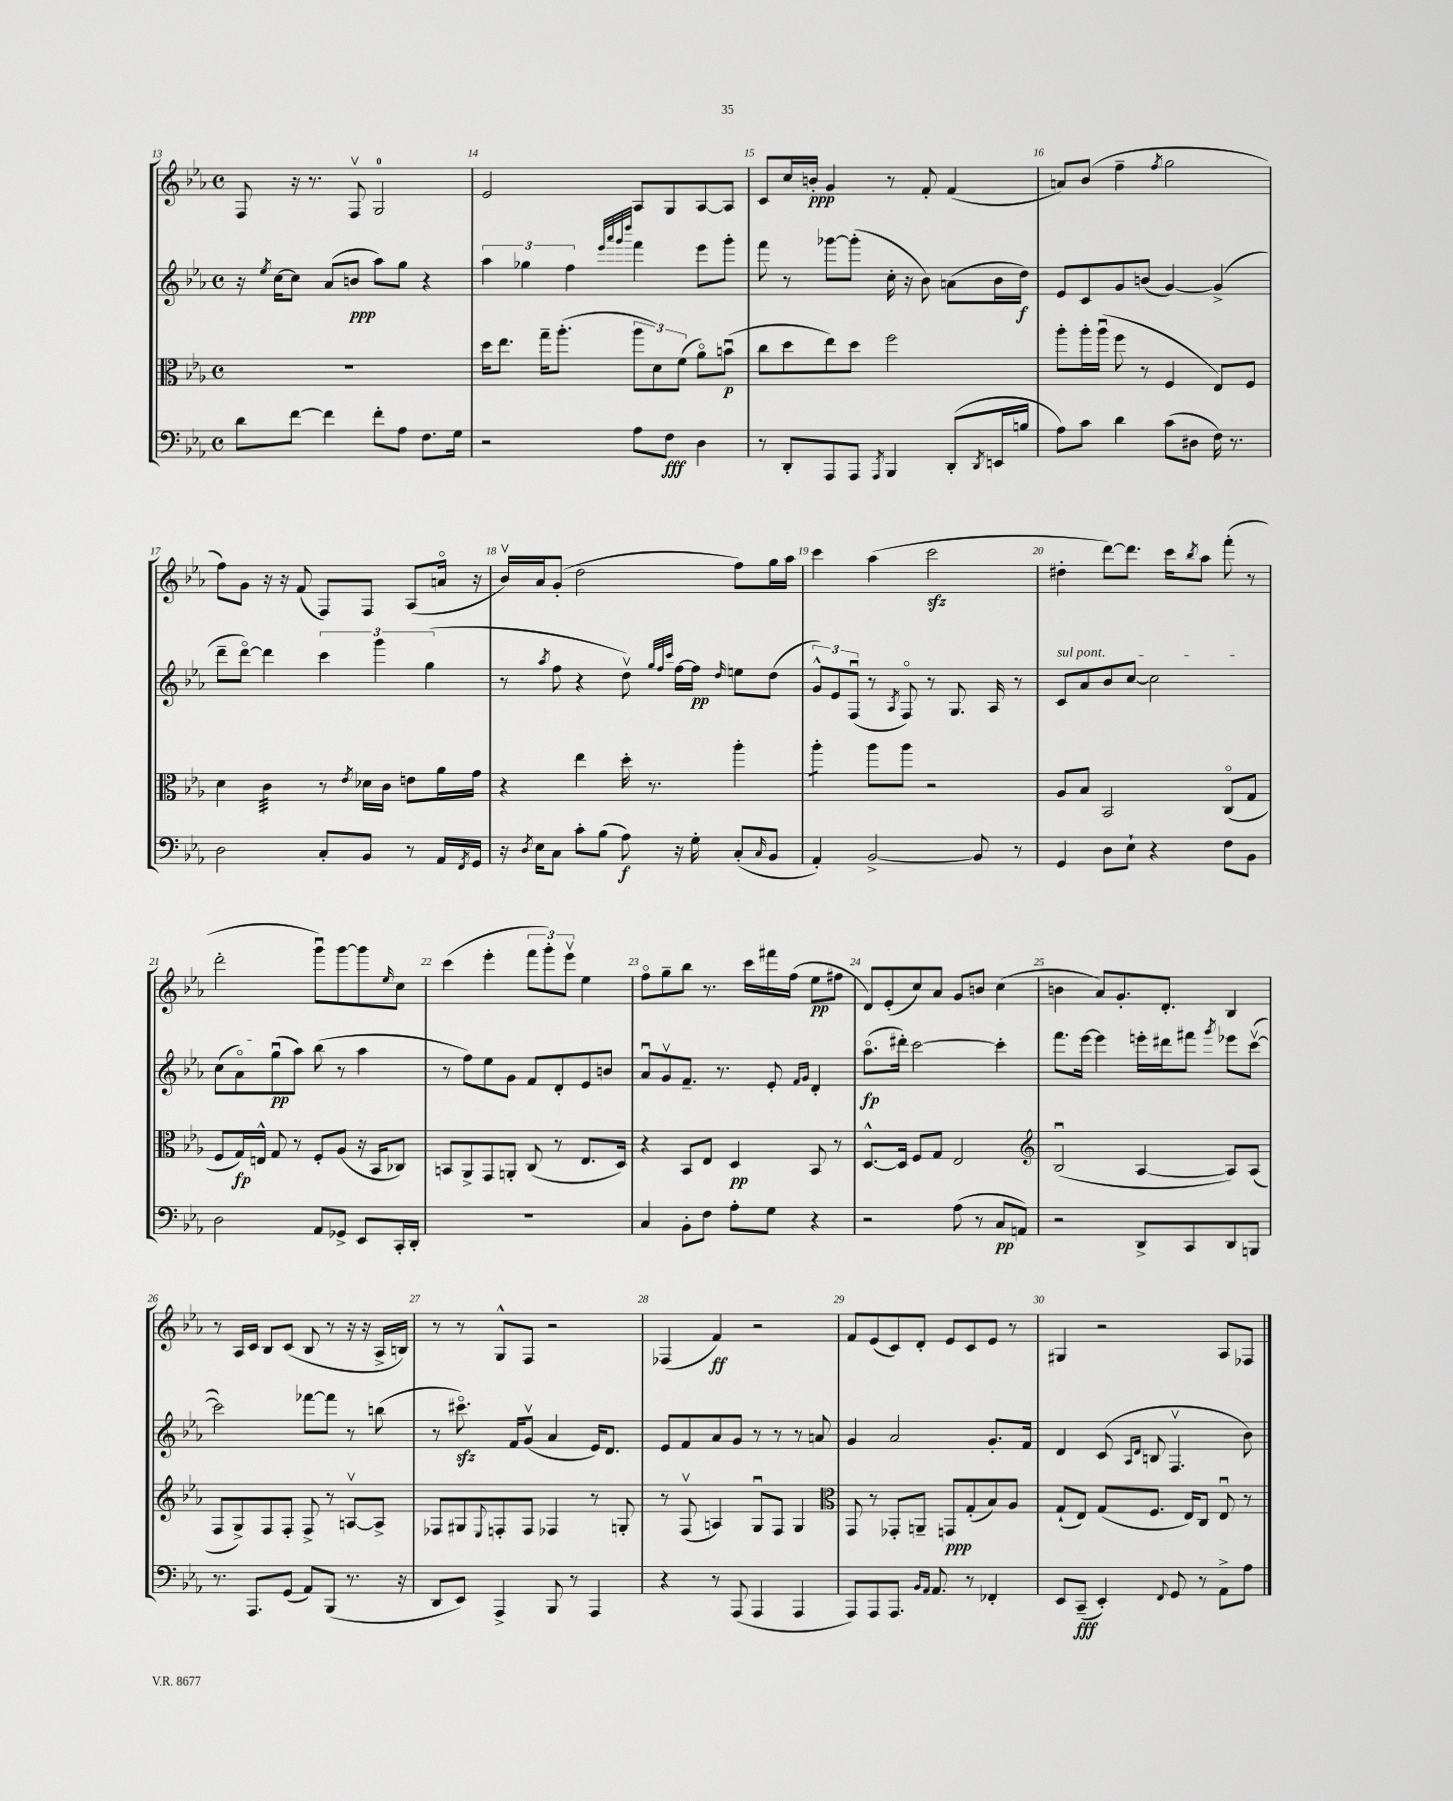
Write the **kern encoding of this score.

**kern	**kern	**kern	**kern
*staff4	*staff3	*staff2	*staff1
*clefF4	*clefC3	*clefG2	*clefG2
*k[b-e-a-]	*k[b-e-a-]	*k[b-e-a-]	*k[b-e-a-]
*M4/4	*M4/4	*M4/4	*M4/4
*met(c)	*met(c)	*met(c)	*met(c)
8d	1r	16r	8F
.	.	8qee-	.
.	.	[16cc	.
[8f	.	8cc]	16r
.	.	.	8.r
4f]	.	(8a-	.
.	.	8b	8Fv
8f'	.	8aa-)	2G
8A-	.	8gg	.
8.F	.	4r	.
16G	.	.	.
=	=	=	=
2r	16dd	6aa-	2e-
.	8.ee-	.	.
.	.	6gg-	.
.	16gg~	.	.
.	(8.aa-'	.	.
.	.	6ff	.
.	.	32qqeee-	.
.	.	32qqaaa-	.
.	.	32qqggg	.
.	.	32qqdddd	.
8A-	12aa-	4fff	8A-
.	12d)	.	.
8F	.	.	8G
.	(12f	.	.
4D	8a-o)	8eee-	[8A-
.	(8bu	8ggg'	8A-]
=	=	=	=
8r	8cc	8fff	8c
8DD'	8dd	8r	16cc
.	.	.	16b'
8AAA-	8ee-)	[8ggg-	4g
8AAA-	8dd	(8ggg-']	.
8qAAA-	.	.	.
4BBB-	2ff	16cc'	8r
.	.	16r	.
.	.	8b-)	8f'
(8DD'	.	(8a	(4f
8qDD	.	.	.
16EE	.	16b-	.
16B	.	16dd)	.
=	=	=	=
8A-)	8aa-'	8e-	8a)
8c	16aa-'	8c	(8b-
.	(16aa-u	.	.
4d	8ff	8g	4ff~
.	8r	(8b	.
.	.	.	8qff
(8c	4F	[4g)	2gg
8D#	.	.	.
16F)	8E-)	(4g^]	.
8.r	.	.	.
.	8F	.	.
=	=	=	=
2D	4d	8ddd~	8ff)
.	.	[8dddo)	8g
.	4c	4ddd]	16r
.	.	.	16r
.	.	.	(8f
8C'	8r	6ccc	8F)
.	8qe-	.	.
8BB-	16d-	.	8F
.	.	6ggg	.
.	16c	.	.
8r	8e	.	(8A-
.	.	(6gg	.
16AA-	16a-	.	16ao
8qFF	.	.	.
16GG	16g	.	16r
=	=	=	=
16r	4r	8r	16b-v)
8qD	.	.	.
16E-	.	.	16a-
.	.	8qaa-	.
8C	.	8ff	(8g'
8c'	4ee-	4r	2dd
(8B-	.	.	.
8A-)	16dd'	8ddv)	.
.	8.r	.	.
.	.	32qqgg	.
.	.	32qqff	.
.	.	32qqccc	.
16r	.	[16ff	.
16G'	.	16ff]	.
.	.	16qqdd	.
(8C'	4aa-'	8ee	8ff)
16qqC	.	.	.
8BB-	.	(8dd	16gg
.	.	.	16aa-
=	=	=	=
4AA-')	4aa-'	12g^^)	4ccc
.	.	12e-	.
.	.	(12Fu	.
[2BB-^	8aa-	8r	(4aa-
.	.	8qA-	.
.	8aa-	8Fo)	.
.	2r	8r	2ccc
.	.	8.G	.
8BB-]	.	.	.
.	.	16A-	.
8r	.	8r	.
=	=	=	=
4GG	8A-	8c	4dd#'
.	8B-	8a-	.
8D	2BB-	8b-	[8ddd)
8E-`	.	[8cc	8.ddd]
4r	.	2cc]	.
.	.	.	16ccc
.	.	.	8qbb-
.	.	.	8aa-
8F	(8Co	.	(8fff'
8BB-	8G	.	8r
=	=	=	=
2D	8F	(8cc	2ddd'
.	16G)	8a-o)	.
.	16E^^	.	.
.	8G	(8ggu	.
.	8r	8aa-)	.
8AA-	8F'	(8bb-	8gggu)
8GG-^	(8A-	8r	[8ggg
8EE-	16r	4aa-	8ggg]
.	16BB-	.	.
.	.	.	16qqee-
16CC'	8C-)	.	8cc
16DD'	.	.	.
=	=	=	=
1r	8BB	8r	(4ccc
.	8AA-^	8ff)	.
.	8GG	8ee-	4eee-'
.	8AA'	8g	.
.	(8C	8f	12fff
.	.	.	12ggg')
.	8r	8d'	.
.	.	.	12eee-v
.	8.E-	8e-	4ee-
.	.	8b	.
.	16D)	.	.
=	=	=	=
4C	4r	8a-u	8ffo
.	.	8gv	8gg~
8BB-'	8BB-	8.f~	8bb-
8F	8E-	.	8.r
.	.	8.r	.
8A-'	4D	.	.
.	.	.	16ccc
8G	.	8e-'	16fff#
.	.	.	(16ff
.	.	16qqf	.
.	.	16qqg	.
4r	8BB-	4d'	8ee-
.	8r	.	8ff#
=	=	=	=
2r	[8.D^^	(8.aa-o	8d)
.	.	.	(8e-'
.	16D]	16ddd#')	.
.	8F	[2ccc	8cc)
.	8G	.	8a-
(8A-	2E-	.	8g
8r	.	.	8b
8C	.	4ccc']	(4cc
8AA)	.	.	.
=	=	=	=
*	*clefG2	*	*
2r	(2B-u	8.fff	4b
.	.	[16eee-	.
.	.	4eee-]	8a-)
.	.	.	8.g'
8DD^	[4A-	16eee'	.
.	.	16ddd#	8.d'
8CC	.	8fff#	.
.	.	8qggg	.
8DD	8A-])	8eee-	4B-
8BBB	(8A-	([8cccv	.
=	=	=	=
8.r	8F	2ccc])	8r
.	8G^)	.	16A-
8.AAA-	.	.	16c
.	8F	.	8B-
(8GG	8F'	.	(8c
8AA-)	8F^	[8fff-	8B-
(8BBB-	8r	8fff-]	8r
8.r	[8Av	8r	16r
.	.	.	16r
.	8A^]	(8bb	16A-^
16r	.	.	16B)
=	=	=	=
8DD	8F-	8r	8r
8EE-)	8G#	8.ccc#o)	8r
.	8qqE-	.	.
4AAA-^	8F'	.	8G^^
.	.	16f	.
.	8F	(8gv	8F
8BBB-	4F-	4a-	2r
8r	.	.	.
4AAA-	8r	16e-)	.
.	.	8.d	.
.	8G'	.	.
=	=	=	=
4r	8r	8e-	(4F-
.	(8Fv	8f	.
8r	4A)	8a-	4f)
(8AAA-	.	8g	.
4AAA-	8Gu	8r	2r
.	8F	8r	.
4AAA-	4G	8r	.
.	.	8a	.
=	=	=	=
*	*clefC3	*	*
8AAA-)	8GG	4g	8f
8AAA-	8r	.	(8e-
8.AAA-	8GG-'	2a-	8c)
.	8AA~	.	8d'
16qqBB-	.	.	.
16qqAA-	.	.	.
8.AA-	.	.	.
.	8GG	.	8e-
8r	(8G'	.	8c
4FF-'	8B-)	8.g'	8e-
.	8A-	.	8r
.	.	16f	.
=	=	=	=
8EE-	(8G`	4d	4G#
(8CC~	8E-)	.	.
4EE-')	(8G	(8c	2r
.	.	16qqA-	.
.	.	16qqd	.
.	8.F	8B	.
8qqFF	.	.	.
8GG	.	4.Fv	.
.	16E-)	.	.
8r	8C	.	.
8AA-^	8E-u	.	8A-
8A-	8r	8b-)	8F-
==	==	==	==
*-	*-	*-	*-
